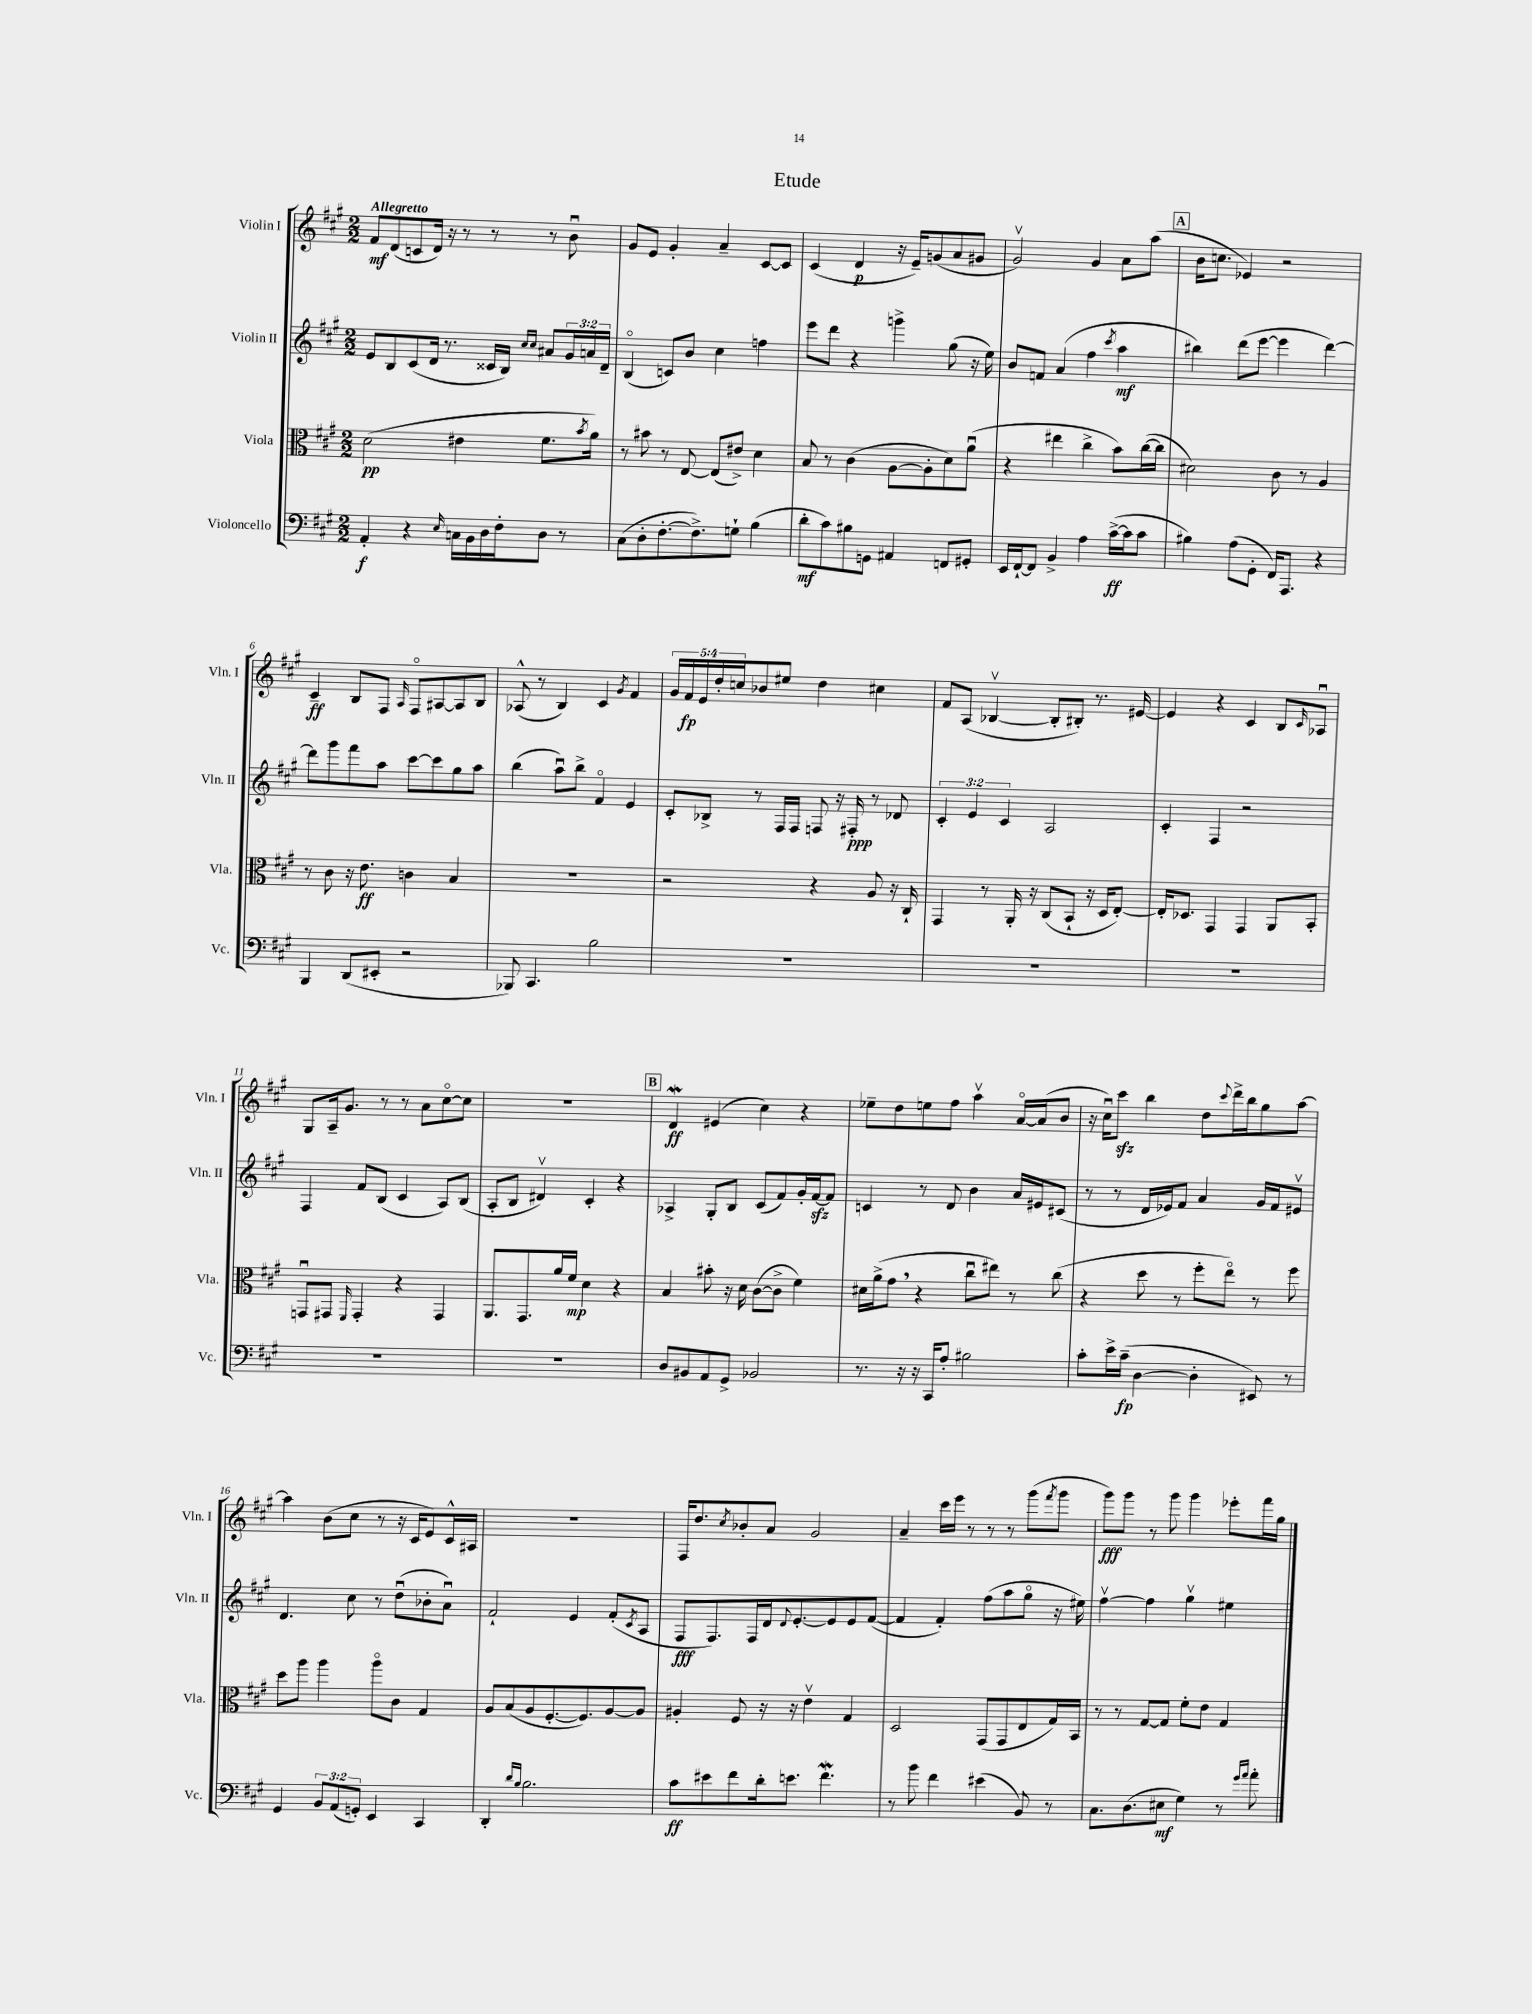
\header { title = "Etude" }
<<
\new StaffGroup <<
\new Staff = "s0" \with { instrumentName = "Violin I" shortInstrumentName = "Vln. I" } {
    \clef treble \key a \major \numericTimeSignature \time 2/2 \override Staff.TupletNumber.text = #tuplet-number::calc-fraction-text \tempo "Allegretto"
    fis'8\mf d'8( c'8 d'16) r16 r8 r8 r8 b'8\downbow |
    gis'8 e'8 gis'4-. a'4-- cis'8~ cis'8 |
    cis'4( d'4\p r16 e'16--) g'8( a'8 gis'8 |
    gis'2\upbow) gis'4 a'8 a''8( |
    \mark \markup { \box "A" } b'16 c''8. ees'4) r2 |
    cis'4--\ff b8 fis8 \grace { a16 } fis8\flageolet ais8~ ais8 b8 |
    aes8-^( r8 b4) cis'4 \acciaccatura { gis'8 } fis'4 |
    \tuplet 5/4 { gis'16 fis'16\fp e'16 d''16-. c''16 } bes'8 eis''8 d''4 cis''4 |
    fis'8 a8( bes4~\upbow bes8-. bis8-.) r8. eis'16~ |
    eis'4 r4 cis'4 b8 \grace { cis'16 } aes8\downbow |
    gis8 a16-- gis'8. r8 r8 a'8 cis''8~\flageolet cis''8 |
    R1 |
    \mark \markup { \box "B" } d'4\mordent\ff eis'4( cis''4) r4 |
    ees''8-- d''8 e''8 fis''8 a''4\upbow a'16~\flageolet a'16( b'8 |
    r16 cis''16\downbow) cis'''8\sfz b''4 d''8 \appoggiatura { cis'''8 } d'''16-> b''16 gis''8 a''8~ |
    a''4 b'8( cis''8 r8 r16 cis'16 e'8) cis'16-^ ais16 |
    R1 |
    fis16 d''8. \acciaccatura { cis''8 } bes'8-. a'8 gis'2 |
    a'4-- cis'''16 e'''16 r8 r8 r8 gis'''8( \acciaccatura { fis'''8 } gis'''8 |
    gis'''8\fff) gis'''8 r8 gis'''8 gis'''4 ees'''8-. fis'''16 gis''16 \bar "|." |
}
\new Staff = "s1" \with { instrumentName = "Violin II" shortInstrumentName = "Vln. II" } {
    \clef treble \key a \major \numericTimeSignature \time 2/2 \override Staff.TupletNumber.text = #tuplet-number::calc-fraction-text
    e'8 b8 cis'8( d'16 r8. cisis'16 b16) \grace { cis''16 cis''16 } ais'8 \tuplet 3/2 { gis'16 a'16 d'16-- } |
    b4\flageolet( c'8) b'8 cis''4 f''4 |
    e'''8 d'''8 r4 g'''4-> gis''8( r16 e''16) |
    b'8 f'8 a'4( fis''4 \acciaccatura { cis'''8 } a''4\mf |
    \mark \markup { \box "A" } bis''4) d'''8( e'''8~ e'''4 d'''4~) |
    d'''8 gis'''8 fis'''8 a''8 cis'''8~ cis'''8 gis''8 a''8 |
    b''4( a''8\downbow) b''8-> fis'4\flageolet e'4 |
    cis'8-. bes8-> r8 fis16 fis16 f8 r16 fis16-.\ppp r8 des'8 |
    \tuplet 3/2 { cis'4-. e'4 cis'4 } a2 |
    cis'4-. fis4 r2 |
    fis4 fis'8 b8( cis'4 a8) b8( |
    a8-. b8 dis'4\upbow) cis'4-. r4 |
    \mark \markup { \box "B" } aes4-> gis8-. b8 cis'8( fis'8) gis'16-. fis'16~\sfz fis'8 |
    c'4 r8 d'8 b'4 a'16 eis'16 cis'8( |
    r8 r8 d'16 ees'16) fis'8 a'4 gis'16 fis'16 eis'8\upbow |
    d'4. cis''8 r8 d''8\downbow( bes'8-. a'8\downbow) |
    fis'2-! e'4 fis'8-.( \acciaccatura { cis'8 } a8 |
    fis8\fff fis8.) fis16 d'16 \appoggiatura { d'8 } e'8.~-. e'8 e'8 fis'8~( |
    fis'4 fis'4-.) fis''8( a''8 gis''8\flageolet r16 eis''16) |
    fis''4~\upbow fis''4 gis''4\upbow eis''4 \bar "|." |
}
\new Staff = "s2" \with { instrumentName = "Viola" shortInstrumentName = "Vla." } {
    \clef alto \key a \major \numericTimeSignature \time 2/2
    d'2\pp( eis'4 fis'8. \acciaccatura { b'8 } a'16) |
    r8 bis'8 r8 e8~ e8( eis'8->) d'4 |
    b8 r8 cis'4( a8~ a8-. d'8) a'8\downbow( |
    r4 eis''4 cis''4-> b'8) cis''16~( cis''16 |
    \mark \markup { \box "A" } dis'2) cis'8 r8 a4 |
    r8 cis'8 r16 e'8.\ff c'4 b4 |
    R1 |
    r2 r4 a8 r16 cis16-! |
    gis,4 r8 a,16-. r16 cis8( b,8-! r16 d16 e8~-.) |
    e16-. des8. gis,4 gis,4 a,8 b,8-. |
    g,8\downbow gis,8 \grace { fis,16 } gis,4-. r4 gis,4 |
    a,8. gis,8. a'16 fis'16\mp d'4 r4 |
    \mark \markup { \box "B" } b4 bis'8-. r16 d'16 cis'8~( cis'8-> fis'4) |
    dis'16 a'16->( gis'8 \breathe r4 cis''8\downbow eis''8) r8 cis''8( |
    r4 d''8 r8 fis''8-. e''8\flageolet) r8 fis''8 |
    d''8 a''8 a''4 a''8\flageolet cis'8 gis4 |
    a8 b8( a8 fis8.~-. fis8.) a8~ a8 |
    ais4-. fis8 r16 r16 e'4\upbow gis4 |
    d2 gis,8( gis,8 e8 gis16) b,16 |
    r8 r8 gis8~ gis8 fis'8-. e'8 gis4 \bar "|." |
}
\new Staff = "s3" \with { instrumentName = "Violoncello" shortInstrumentName = "Vc." } {
    \clef bass \key a \major \numericTimeSignature \time 2/2 \override Staff.TupletNumber.text = #tuplet-number::calc-fraction-text
    a,4-.\f r4 \grace { e16 } c16 b,16 d16 fis16-. d8 r8 |
    cis8( d8-. fis8.~-. fis8.->) g8-! b4( |
    d'8-.\mf cis'8) bis8 g,8 ais,4 f,8 gis,8-. |
    e,16 fis,16~-! fis,8 b,4-> a4 cis'16~->\ff( cis'16 cis'8 |
    \mark \markup { \box "A" } bis4) a8( gis,8-. fis,16) a,,8. r4 |
    b,,4 d,8( eis,8-. r2 |
    bes,,8) cis,4. b2 |
    R1 |
    R1 |
    R1 |
    R1 |
    R1 |
    \mark \markup { \box "B" } d8 bis,8 a,8 gis,8-> bes,2 |
    r8. r16 r16 cis,16 a8-. bis2 |
    cis'8-. e'16-> cis'16--\fp( d4~ d4-. eis,8) r8 |
    gis,4 \tuplet 3/2 { b,8 a,8( g,8-.) } e,4 cis,4 |
    d,4-. \grace { d'16 b16 } b2. |
    cis'8\ff eis'8 fis'8 d'16-. e'8. fis'4.\mordent |
    r8 b'8 fis'4 eis'4( b,8) r8 |
    cis8. d8.( eis8\mf gis4) r8 \grace { gis'16 a'16 } a'8-. \bar "|." |
}
>>
>>
